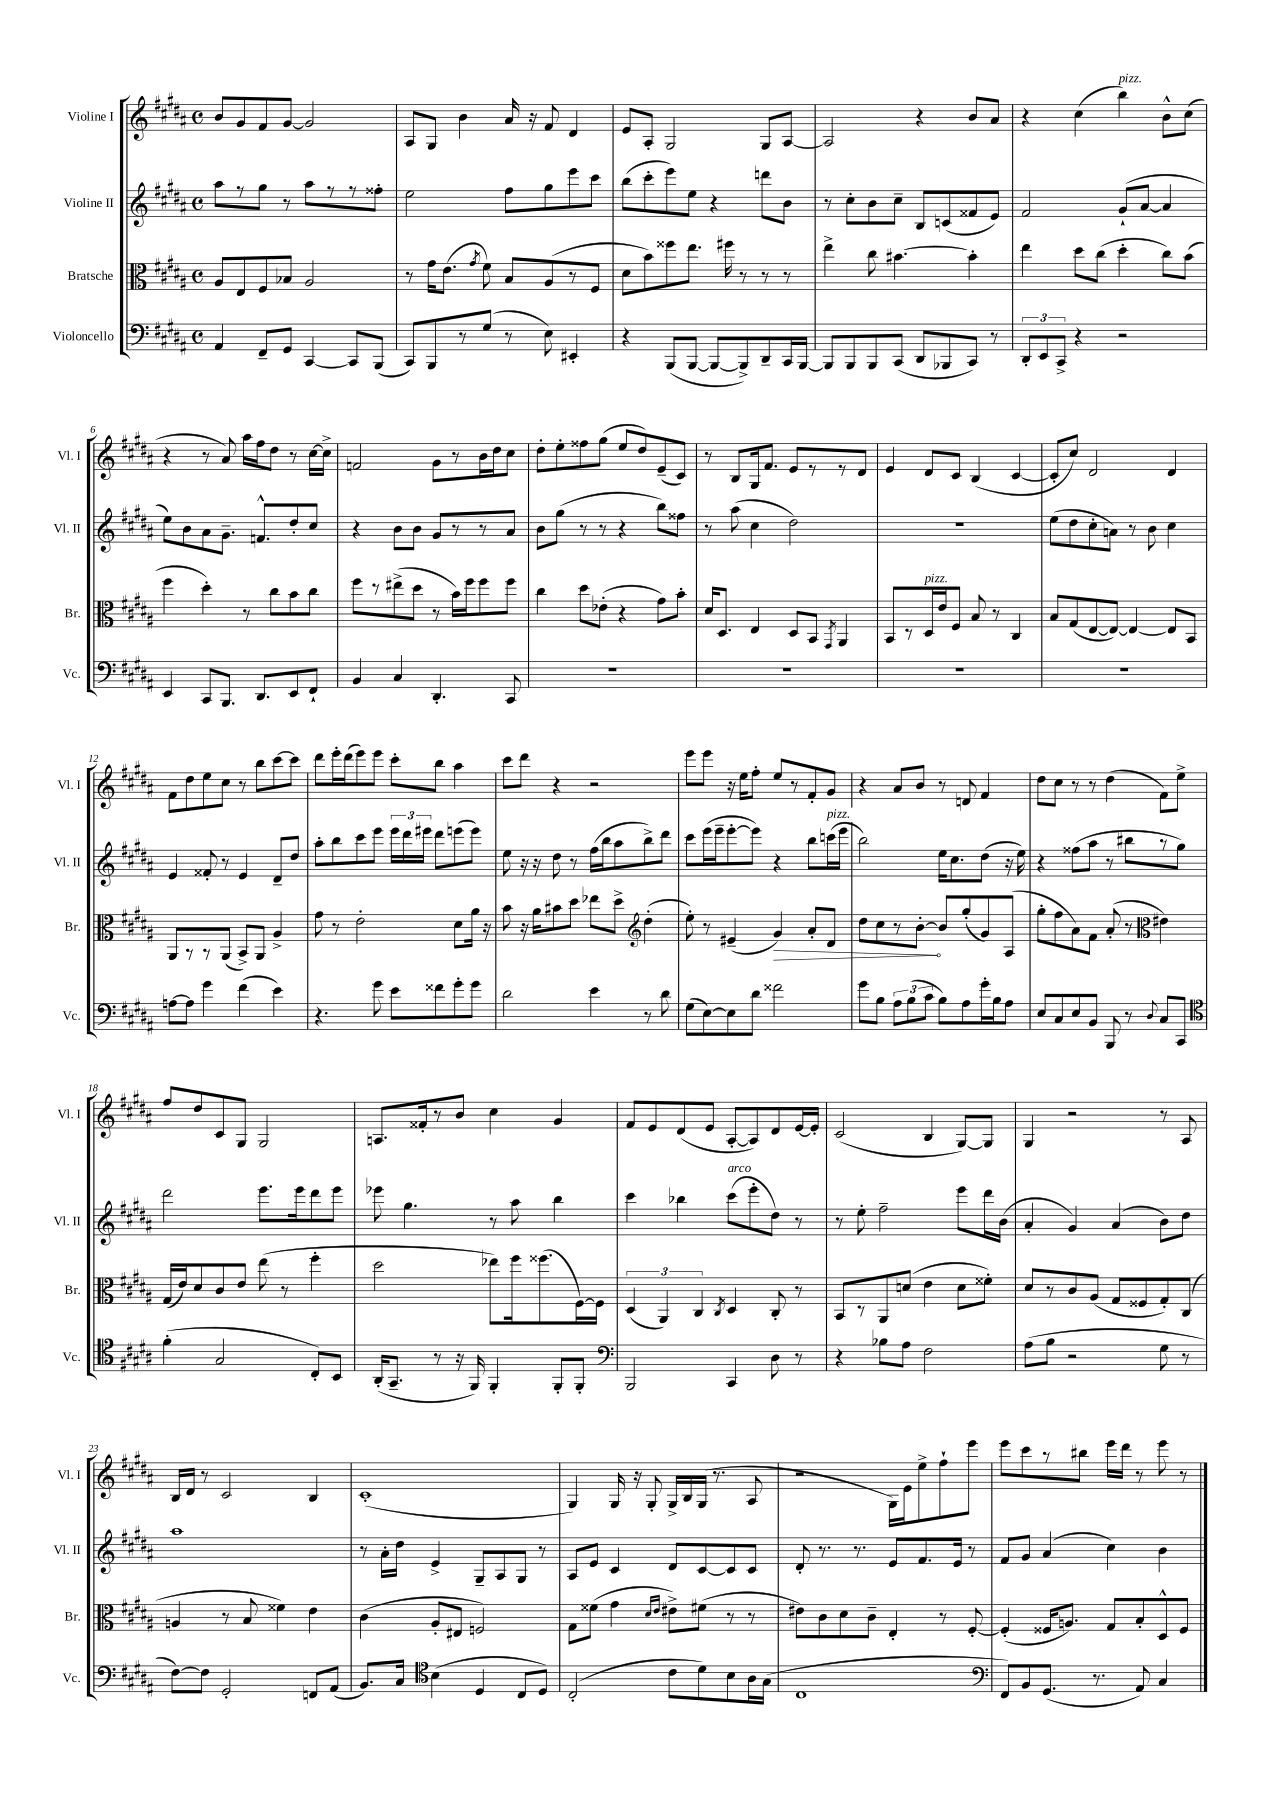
<<
\new StaffGroup <<
\new Staff = "s0" \with { instrumentName = "Violine I" shortInstrumentName = "Vl. I" } {
    \clef treble \key b \major \defaultTimeSignature \time 4/4
    \autoBeamOff b'8[ gis'8 fis'8 gis'8]~ gis'2 |
    ais8[ gis8] b'4 ais'16 r16 fis'8 dis'4 |
    e'8[ ais8]-. gis2 gis8[ ais8]~ |
    ais2 r4 b'8[ ais'8] |
    r4 cis''4( b''4^\markup { \italic "pizz." }) b'8[-^ cis''8]( |
    r4 r8 ais'8) ais''16[ fis''16 dis''8] r8 cis''16[~ cis''16]-> |
    f'2 gis'8[ r8 b'16 dis''16 cis''8] |
    dis''8[-. e''8-. fisis''8 gis''8]( e''8[ dis''8) e'8--( cis'8]) |
    r8 b8[ gis16 fis'8.] e'8[ r8 r8 dis'8] |
    e'4 dis'8[ cis'8] b4( cis'4~ |
    cis'8[-. cis''8]) dis'2 dis'4 |
    fis'8[ dis''8 e''8 cis''8] r8 b''8[ cis'''8~ cis'''8] |
    dis'''8[ e'''16-. dis'''16( e'''8) e'''8] cis'''8[-. b''8] ais''4 |
    cis'''8[ dis'''8] r4 r2 |
    e'''8[ e'''8] r16 e''16[ fis''8]-. e''8[ r8 fis'8-. gis'8] |
    r4 ais'8[ b'8] r8 d'8 fis'4 |
    dis''8[ cis''8] r8 r8 dis''4( fis'8[) e''8]-> |
    fis''8[ dis''8 cis'8 gis8] gis2 |
    a8.[ fisis'16-. r8 b'8] cis''4 gis'4 |
    fis'8[ e'8 dis'8( e'8] ais8[~-. ais8) dis'8 e'16~ e'16]-. |
    cis'2( b4 gis8[~) gis8] |
    gis4 r2 r8 ais8 |
    b16[ dis'16] r8 cis'2 b4 |
    cis'1-.( |
    gis4) gis16 r16 gis8-. gis16[-> b16 gis16]( r8. ais8 |
    r2 gis16[) e'16 e''8-> fis''8-! e'''8] |
    e'''8[ cis'''8 r8 bis''8] e'''16[ dis'''16] r8 e'''8 r8 \bar "|." |
}
\new Staff = "s1" \with { instrumentName = "Violine II" shortInstrumentName = "Vl. II" } {
    \clef treble \key b \major \defaultTimeSignature \time 4/4
    \autoBeamOff ais''8[ r8 gis''8] r8 ais''8[ r8 r8 fisis''8]-. |
    e''2 fis''8[ gis''8 e'''8 cis'''8] |
    b''8[( cis'''8-. e'''8) e''8] r4 d'''8[ b'8] |
    r8 cis''8[-. b'8 cis''8]-- b8[ c'8( fisis'8 e'8]) |
    fis'2 gis'8[-!( ais'8]~ ais'4 |
    e''8[) b'8 ais'8 gis'8.]-- f'8.[-^ dis''8-. cis''8] |
    r4 b'8[ b'8] gis'8[ r8 r8 ais'8] |
    b'8[ gis''8]( r8 r8 r4 b''8[) fisis''8] |
    r8 ais''8( cis''4 dis''2) |
    r1 |
    e''8[( dis''8 cis''8-. a'8]) r8 b'8 cis''4 |
    e'4 fisis'8-. r8 e'4 dis'8[-- dis''8] |
    ais''8[-. b''8 cis'''8 e'''8] \tuplet 3/2 { e'''16[ dis'''16 eis'''16] } dis'''8[ e'''8( e'''8]) |
    e''8 r16 r16 dis''8 r8 fis''16[( b''16 ais''8 b''8->) dis'''8] |
    cis'''8[ e'''16( e'''16-- e'''8~-. e'''8]) r4 b''8[ c'''16^\markup { \italic "pizz." }( e'''16] |
    b''2) e''16[ cis''8. dis''8]( r16 e''16) |
    r4 fisis''8[( ais''8] r8 bis''8[ r8 gis''8]) |
    dis'''2 e'''8.[ e'''16 dis'''8 e'''8] |
    ees'''8 gis''4. r8 ais''8 b''4 |
    cis'''4 bes''4 cis'''8[^\markup { \italic "arco" }( e'''8-. dis''8]) r8 |
    r8 e''8-. fis''2-- e'''8[ dis'''16 b'16]( |
    ais'4-. gis'4) ais'4( b'8[) dis''8] |
    ais''1 |
    r8 ais'16[-. dis''16] e'4-> gis8[-- ais8 gis8] r8 |
    ais8[ e'8] cis'4 dis'8[ cis'8~ cis'8 cis'8] |
    dis'8-. r8. r8. e'8[ fis'8. e'16] r8 |
    fis'8[ gis'8] ais'4( cis''4) b'4 \bar "|." |
}
\new Staff = "s2" \with { instrumentName = "Bratsche" shortInstrumentName = "Br." } {
    \clef alto \key b \major \defaultTimeSignature \time 4/4
    \autoBeamOff ais8[ e8 fis8 bes8] ais2 |
    r8 gis'16[ e'8.]( \acciaccatura { gis'8 } fis'8) b8[ ais8( r8 fis8] |
    dis'8[ b'8) fisis''8 e''8.] fis''16 r8 r8 r8 |
    e''4-> cis''8 bis'4.~ bis'4-. |
    e''4 dis''8[ cis''8]( dis''4-. cis''8[) b'8]( |
    fis''4 dis''4-.) r8 cis''8[ b'8 cis''8] |
    fis''8[ r8 eis''8->( dis''8] r8 b'16[) fis''16 fis''8 fis''8] |
    cis''4 dis''8[ ees'8]-.( r4 gis'8[) b'8]-. |
    dis'16[ dis8.] e4 dis8[ b,8] \acciaccatura { gis,8 } ais,4 |
    b,8[ r8 dis16^\markup { \italic "pizz." } e'16 fis8] b8 r8 cis4 |
    b8[ gis8( e8~ e8]~) e4~ e8[ b,8] |
    ais,8[ r8 r8 ais,8]( b,8[->) ais,8] ais4-> |
    gis'8 r8 e'2-. dis'8[ ais'16] r16 |
    b'8 r16 ais'16[ bis'8 dis''8] ees''8[ dis''8]-> \clef treble dis''4-.( |
    e''8-.) r8 eis'4--( \once \override Hairpin.circled-tip = ##t gis'4\>) ais'8[-. dis'8] |
    dis''8[ cis''8 r8 b'8]~-.\! b'8[ gis''8-.( gis'8) ais8]( |
    gis''8[-. fis''8 ais'8) fis'8] ais'8-.( r8 \clef alto eis'4) |
    gis16[( e'16) dis'8 cis'8 e'8] e''8( r8 fis''4-. |
    dis''2 ees''8[) fis''16 fisis''8.( fis16~) fis16] |
    \tuplet 3/2 { dis4( ais,4) cis4 } \acciaccatura { cis8 } dis4 cis8-. r8 |
    b,8[ r8 ais,8 d'8]( e'4 d'8[ fisis'8]-.) |
    dis'8[ r8 cis'8 ais8]( gis8[ fisis8 gis8-.) cis8]( |
    a4 r8 b8 fisis'4) e'4 |
    cis'4( ais8[-. eis8] f2) |
    gis8[ fisis'8]( gis'4 \grace { dis'16[ e'16] } eis'8[->) fis'8]( r8 r8 |
    eis'8[) cis'8 dis'8 cis'8]-- e4-. r8 fis8~-. |
    fis4-.( fisis16[ a8.]) gis8[ b8-. dis8-^ fisis8] \bar "|." |
}
\new Staff = "s3" \with { instrumentName = "Violoncello" shortInstrumentName = "Vc." } {
    \clef bass \key b \major \defaultTimeSignature \time 4/4
    \autoBeamOff ais,4 fis,8[-- gis,8] cis,4~ cis,8[ b,,8]( |
    cis,8[) b,,8 r8 gis8]( r8 e8) eis,4-. |
    r4 b,,8[( b,,8]~ b,,8[~ b,,8->) dis,8-- cis,16 b,,16]~ |
    b,,8[ b,,8 b,,8 cis,8]( dis,8[ bes,,8 cis,8]) r8 |
    \tuplet 3/2 { dis,8[-. e,8 cis,8]-> } r4 r2 |
    e,4 cis,8[ b,,8.] dis,8.[ e,8 fis,8]-! |
    b,4 cis4 dis,4.-. cis,8 |
    R1 |
    R1 |
    R1 |
    R1 |
    a8[~ a8] gis'4 fis'4( e'4) |
    r4. gis'8 e'8[ fisis'8 gis'8-. gis'8] |
    dis'2 e'4 r8 dis'8 |
    gis8[( e8~) e8 dis'8] fisis'2 |
    gis'8[ b8] \tuplet 3/2 { ais8[ b8( cis'8] } b8[) ais8 gis'16-. b16 ais8] |
    e8[ cis8 e8 b,8] b,,8 r8 \appoggiatura { dis8 } cis8[ cis,8] |
    \clef tenor fis'4-.( gis2 cis8[-.) b,8] |
    ais,16[-.( gis,8.]-- r8 r16 fis,16) fis,4-. fis,8[-. fis,8]-. |
    \clef bass b,,2 cis,4 dis8 r8 |
    r4 bes8[ ais8] fis2 |
    ais8[( b8] r2 gis8 r8 |
    fis8[~) fis8] gis,2-. f,8[ ais,8]( |
    b,8.[) cis16] \clef tenor b4( dis4 cis8[ dis8]) |
    cis2-.( cis'8[ dis'8) b8 ais16 gis16]( |
    cis1 |
    \clef bass fis,8[) b,8 gis,8.]( r8. ais,8) cis4 \bar "|." |
}
>>
>>
